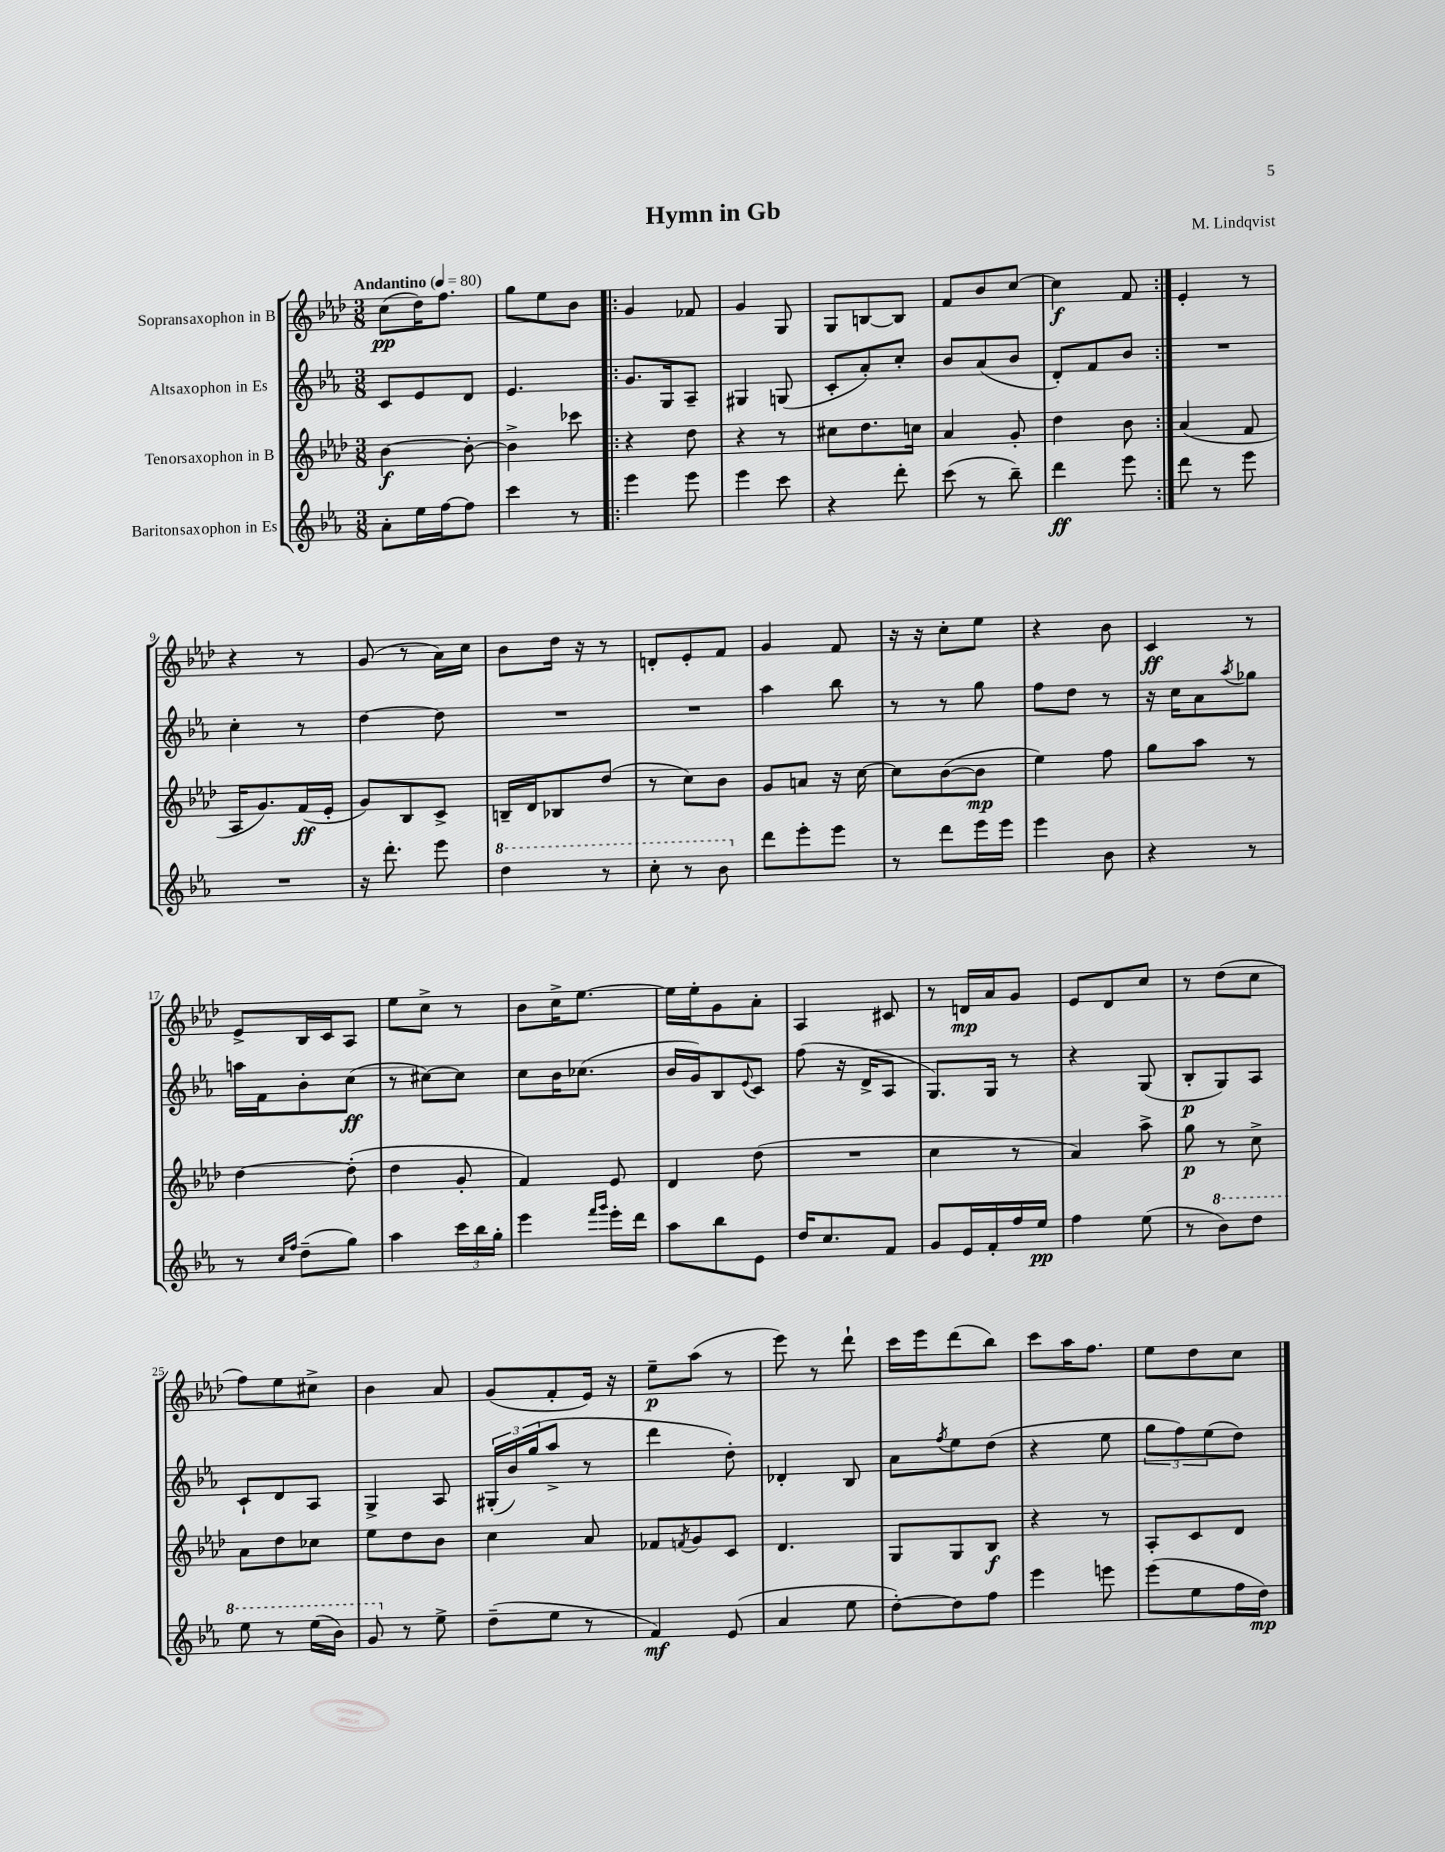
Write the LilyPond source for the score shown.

\header { title = "Hymn in Gb" composer = "M. Lindqvist" }
<<
\new StaffGroup <<
\new Staff = "s0" \with { instrumentName = "Sopransaxophon in B" } {
    \clef treble \key aes \major \numericTimeSignature \time 3/8 \tempo "Andantino" 4 = 80
    c''8\pp( des''16) f''8. |
    g''8 ees''8 bes'8 |
    \repeat volta 2 { g'4 fes'8 |
    g'4 g8 |
    g8 b8~ b8 |
    f'8 bes'8 c''8~ |
    c''4\f f'8 | }
    ees'4-. r8 |
    r4 r8 |
    g'8( r8 aes'16) c''16 |
    bes'8 des''16 r16 r8 |
    d'8-. ees'8-. f'8 |
    g'4 f'8 |
    r16 r16 c''8-. ees''8 |
    r4 bes'8 |
    c'4\ff r8 |
    ees'8-> bes16 c'16 aes8 |
    ees''8 c''8-> r8 |
    bes'8 c''16-> ees''8.~ |
    ees''16 ees''16-. g'8 aes'8-. |
    aes4 cis'8 |
    r8 d'16\mp aes'16 g'8 |
    ees'8 des'8 c''8 |
    r8 des''8( c''8 |
    f''8) ees''8 cis''8-> |
    bes'4 aes'8 |
    g'8( f'8-. ees'16) r16 |
    ees''8--\p aes''8( r8 |
    ees'''8) r8 des'''8-! |
    c'''16 ees'''16 des'''8( bes''8) |
    c'''8 aes''16 f''8. |
    ees''8 des''8 c''8 \bar "|." |
}
\new Staff = "s1" \with { instrumentName = "Altsaxophon in Es" } {
    \clef treble \key ees \major \numericTimeSignature \time 3/8
    c'8 ees'8 d'8 |
    ees'4. |
    \repeat volta 2 { g'8. g16 aes8-- |
    gis4 g8( |
    c'8-. aes'8-.) c''8-. |
    bes'8 aes'8( bes'8 |
    d'8-.) f'8 bes'8 | }
    R4. |
    c''4-. r8 |
    d''4~ d''8 |
    R4. |
    R4. |
    aes''4 bes''8 |
    r8 r8 g''8 |
    f''8 d''8 r8 |
    r16 c''16 aes'8 \acciaccatura { aes''8 } ges''8 |
    a''16 f'16 bes'8-. c''8\ff( |
    r8 cis''8~) cis''8 |
    c''8 bes'16 ces''8.( |
    bes'16 g'16) bes8 \appoggiatura { ees'8 } c'8 |
    f''8( r16 d'16-> aes8 |
    g8.) g16 r8 |
    r4 g8( |
    bes8-.\p g8) aes8 |
    c'8-! d'8 aes8 |
    g4-> aes8 |
    \tuplet 3/2 { gis16-.( bes'16) g''16( } aes''8-> r8 |
    d'''4 d''8-.) |
    des'4-. bes8 |
    aes'8 \acciaccatura { f''8 } ees''8 d''8( |
    r4 ees''8 |
    \tuplet 3/2 { g''8 f''8) ees''8( } d''8) \bar "|." |
}
\new Staff = "s2" \with { instrumentName = "Tenorsaxophon in B" } {
    \clef treble \key aes \major \numericTimeSignature \time 3/8
    bes'4~\f bes'8~-. |
    bes'4-> ces'''8 |
    \repeat volta 2 { r4 des''8 |
    r4 r8 |
    cis''8 des''8. c''16 |
    aes'4 g'8-. |
    des''4 bes'8 | }
    aes'4( f'8 |
    aes16 g'8.) f'16\ff( ees'16-. |
    g'8) bes8 c'8-> |
    b16-- des'16 bes8 des''8( |
    r8 c''8) bes'8 |
    g'8 a'8 r16 c''16~ |
    c''8 bes'8~( bes'8\mp |
    ees''4) f''8 |
    g''8 aes''8 r8 |
    des''4~ des''8-.( |
    des''4 g'8-. |
    f'4) ees'8 |
    des'4 des''8( |
    R4. |
    c''4 r8 |
    aes'4) aes''8-> |
    g''8\p r8 c''8-> |
    aes'8 des''8 ces''8 |
    ees''8 des''8 bes'8 |
    c''4 aes'8 |
    fes'8 \acciaccatura { f'8 } g'8 c'8 |
    des'4. |
    g8 g8 bes8\f |
    r4 r8 |
    aes8-. c'8 des'8 \bar "|." |
}
\new Staff = "s3" \with { instrumentName = "Baritonsaxophon in Es" } {
    \clef treble \key ees \major \numericTimeSignature \time 3/8
    aes'8-. ees''16 f''16~ f''8 |
    c'''4 r8 |
    \repeat volta 2 { ees'''4 ees'''8 |
    ees'''4 c'''8 |
    r4 d'''8-. |
    c'''8( r8 bes''8--) |
    d'''4\ff ees'''8 | }
    d'''8 r8 ees'''8 |
    R4. |
    r16 d'''8.-. ees'''8 |
    \ottava #1 d'''4 r8 |
    c'''8-. r8 bes''8 \ottava #0 |
    d'''8 ees'''8-. ees'''8 |
    r8 d'''8 ees'''16 ees'''16 |
    ees'''4 bes'8 |
    r4 r8 |
    r8 \grace { c''16 f''16 } d''8--( g''8) |
    aes''4 \tuplet 3/2 { c'''16 bes''16 g''16-. } |
    ees'''4 \grace { f'''16 g'''16 } ees'''16-. d'''16 |
    aes''8 bes''8 ees'8 |
    d''16 c''8. f'8 |
    g'8 ees'16 f'16-. f''16 ees''16\pp |
    f''4 ees''8( |
    r8 \ottava #1 bes''8) d'''8 |
    ees'''8 r8 ees'''16( bes''16) |
    g''8 \ottava #0 r8 ees''8-> |
    d''8--( ees''8 r8 |
    f'4\mf) ees'8( |
    aes'4 ees''8 |
    d''8~-.) d''8 f''8 |
    ees'''4 e'''8 |
    ees'''8( ees''8 f''16 d''16\mp) \bar "|." |
}
>>
>>
